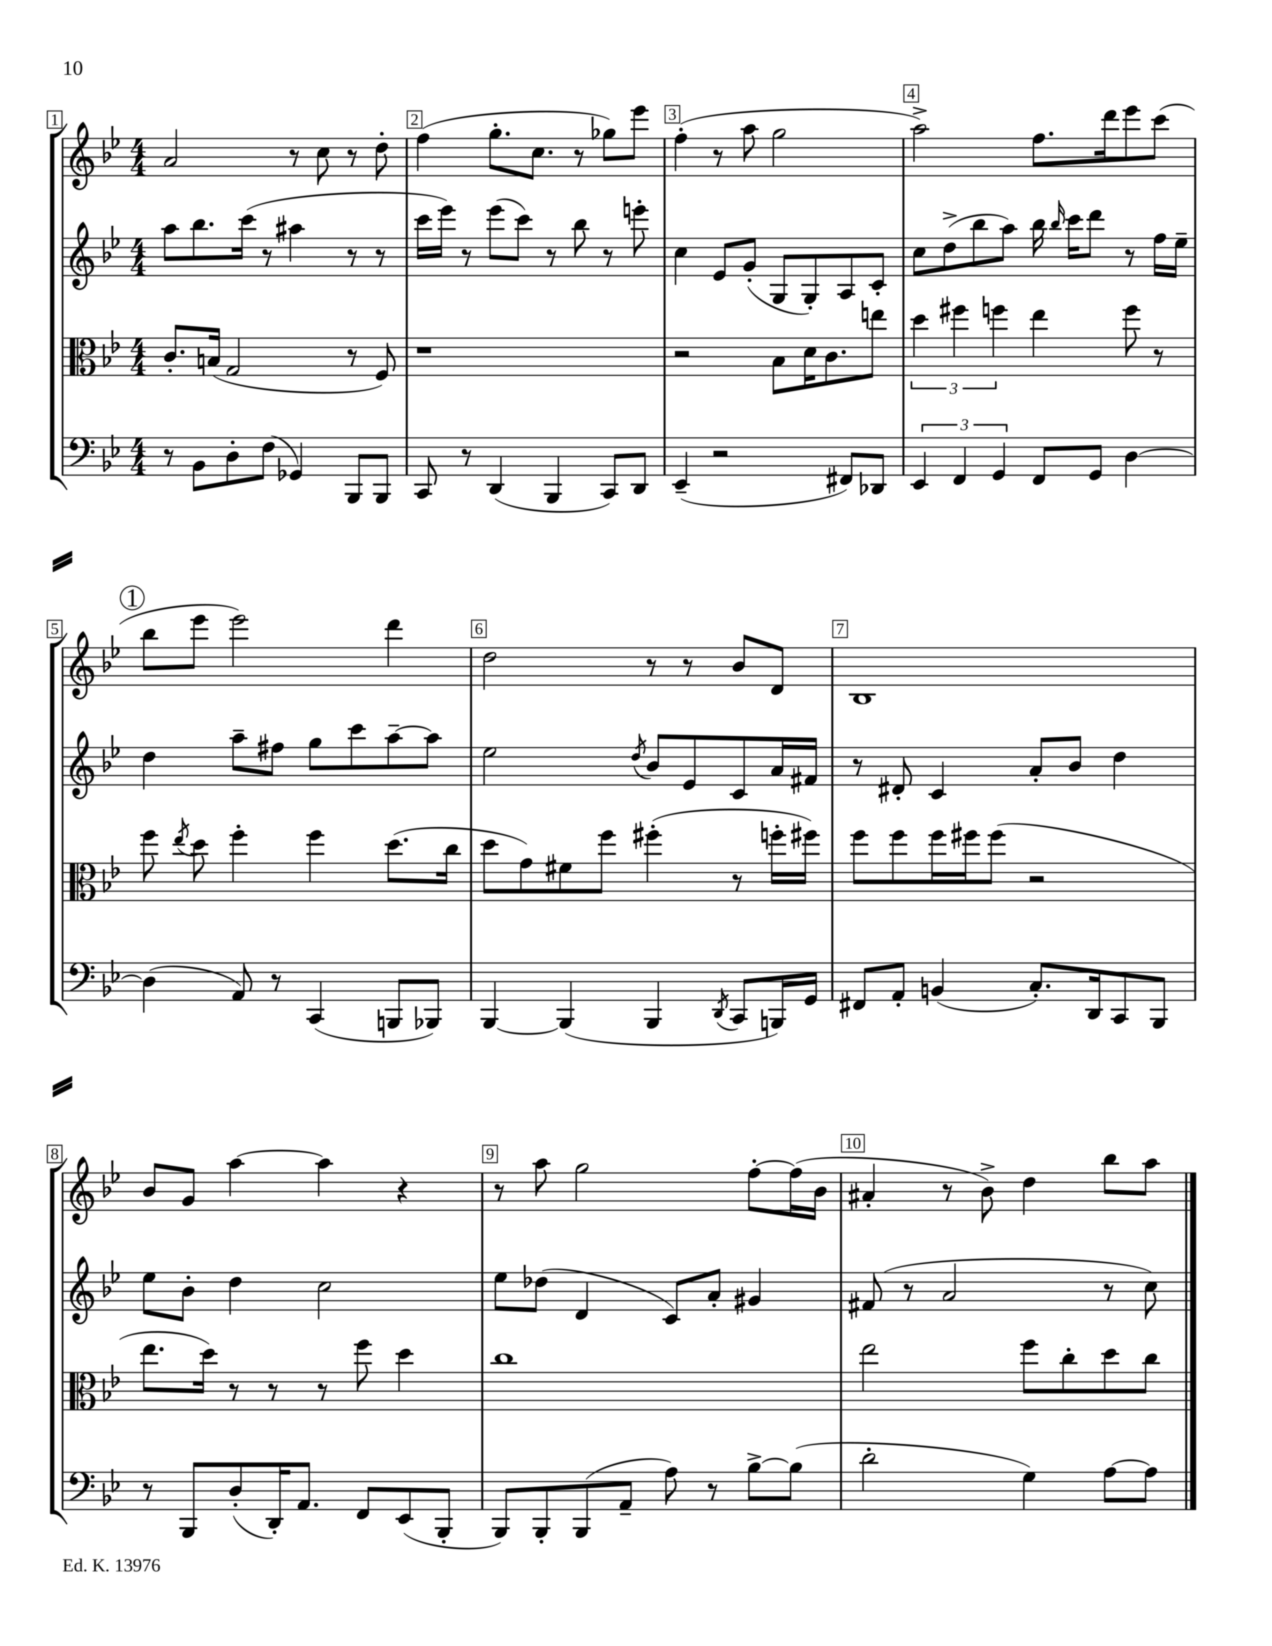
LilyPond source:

<<
\new StaffGroup <<
\new Staff = "s0" {
    \clef treble \key bes \major \numericTimeSignature \time 4/4
    \autoBeamOff a'2 r8 c''8 r8 d''8-. |
    f''4( g''8.[-. c''8.] r8 ges''8[) ees'''8] |
    f''4-.( r8 a''8 g''2 |
    a''2->) f''8.[ d'''16 ees'''8 c'''8]( |
    \mark \markup { \circle "1" } bes''8[ ees'''8] ees'''2) d'''4 |
    d''2 r8 r8 bes'8[ d'8] |
    bes1 |
    bes'8[ g'8] a''4~ a''4 r4 |
    r8 a''8 g''2 f''8[~-. f''16( bes'16] |
    ais'4-. r8 bes'8->) d''4 bes''8[ a''8] \bar "|." |
}
\new Staff = "s1" {
    \clef treble \key bes \major \numericTimeSignature \time 4/4
    \autoBeamOff a''8[ bes''8. c'''16]( r8 ais''4 r8 r8 |
    c'''16[ ees'''16]) r8 ees'''8[( c'''8]) r8 bes''8 r8 e'''8-. |
    c''4 ees'8[ g'8]-.( g8[ g8-.) a8 c'8]-. |
    c''8[ d''8->( bes''8 a''8]) bes''16 \grace { bes''16 } c'''16[ d'''8] r8 f''16[ ees''16]-- |
    \mark \markup { \circle "1" } d''4 a''8[-- fis''8] g''8[ c'''8 a''8~-- a''8] |
    ees''2 \acciaccatura { d''8 } bes'8[ ees'8 c'8 a'16 fis'16] |
    r8 dis'8-. c'4 a'8[-. bes'8] d''4 |
    ees''8[ bes'8]-. d''4 c''2 |
    ees''8[ des''8]( d'4 c'8[) a'8]-. gis'4 |
    fis'8( r8 a'2 r8 c''8) \bar "|." |
}
\new Staff = "s2" {
    \clef alto \key bes \major \numericTimeSignature \time 4/4
    \autoBeamOff c'8.[-. b16]( g2 r8 f8) |
    r1 |
    r2 bes8[ d'16 c'8. e''8] |
    \tuplet 3/2 { d''4 fis''4 f''4 } ees''4 f''8 r8 |
    \mark \markup { \circle "1" } f''8 \acciaccatura { ees''8 } d''8 f''4-. f''4 d''8.[( c''16] |
    d''8[ g'8) fis'8 f''8] fis''4-.( r8 f''16[-. fis''16]) |
    f''8[ f''8 f''16 fis''16 fis''8]( r2 |
    ees''8.[ d''16]) r8 r8 r8 f''8 d''4 |
    c''1 |
    ees''2 f''8[ c''8-. d''8 c''8] \bar "|." |
}
\new Staff = "s3" {
    \clef bass \key bes \major \numericTimeSignature \time 4/4
    \autoBeamOff r8 bes,8[ d8-. f8]( ges,4) bes,,8[ bes,,8] |
    c,8 r8 d,4( bes,,4 c,8[) d,8] |
    ees,4--( r2 fis,8[) des,8] |
    \tuplet 3/2 { ees,4 f,4 g,4 } f,8[ g,8] d4~ |
    \mark \markup { \circle "1" } d4( a,8) r8 c,4( b,,8[ bes,,8]) |
    bes,,4~ bes,,4( bes,,4 \acciaccatura { d,8 } c,8[ b,,16) g,16] |
    fis,8[ a,8]-. b,4( c8.[-.) d,16 c,8 bes,,8] |
    r8 bes,,8[ d8-.( d,16-.) a,8.] f,8[ ees,8( bes,,8]-. |
    bes,,8[) bes,,8-. bes,,8( a,8]-- a8) r8 bes8[~-> bes8]( |
    d'2-. g4) a8[~ a8] \bar "|." |
}
>>
>>
\layout { \context { \Score \override BarNumber.break-visibility = ##(#f #t #t) barNumberVisibility = #all-bar-numbers-visible \override BarNumber.stencil = #(make-stencil-boxer 0.1 0.3 ly:text-interface::print) } }
